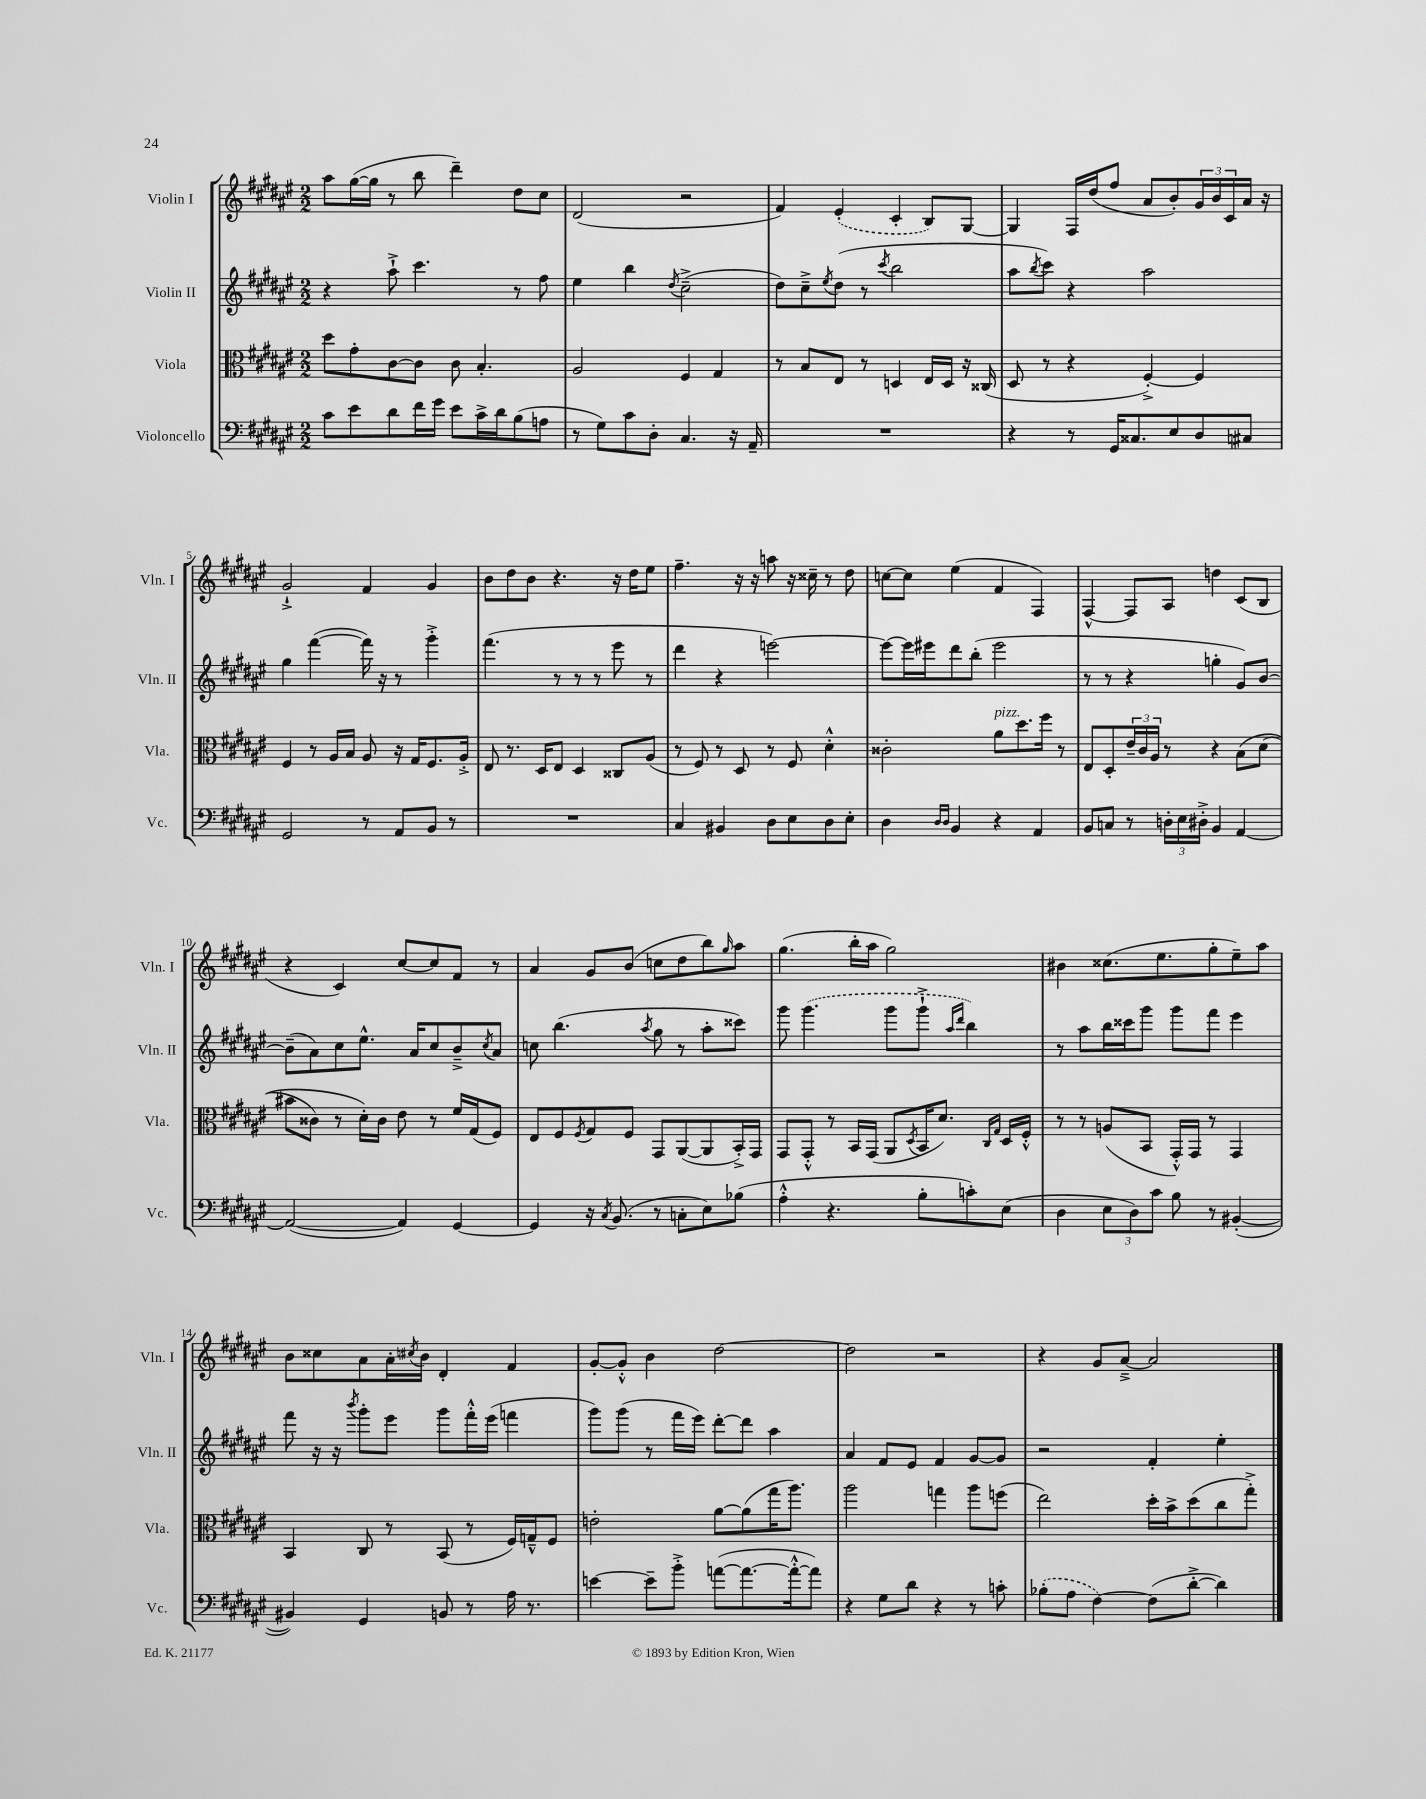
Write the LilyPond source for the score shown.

<<
\new StaffGroup <<
\new Staff = "s0" \with { instrumentName = "Violin I" shortInstrumentName = "Vln. I" } {
    \clef treble \key fis \major \numericTimeSignature \time 2/2
    ais''8 gis''16~( gis''16 r8 b''8 dis'''4--) dis''8 cis''8 |
    dis'2( r2 |
    fis'4) \once \slurDashed eis'4-.( cis'4-. b8) gis8~ |
    gis4 fis16 dis''16( fis''8 ais'8 b'8-.) \tuplet 3/2 { gis'16 b'16 cis'16 } ais'16 r16 |
    gis'2-!-> fis'4 gis'4 |
    b'8 dis''8 b'8 r4. r16 dis''16 eis''8 |
    fis''4.-- r16 r16 a''8 r16 cisis''16-- r8 dis''8 |
    c''8~ c''8 eis''4( fis'4 fis4) |
    fis4~-^ fis8 ais8 d''4 cis'8( b8 |
    r4 cis'4) cis''8~ cis''8 fis'8 r8 |
    ais'4 gis'8 b'8( c''8 dis''8 b''8) \grace { gis''16 } ais''8 |
    gis''4.( b''16-. ais''16 gis''2) |
    bis'4 cisis''8.( eis''8. gis''8-. eis''8--) ais''8 |
    b'8 cisis''8 ais'8 ais'16-. \acciaccatura { cis''8 } b'16 dis'4-. fis'4 |
    gis'8~-. gis'8-.-^ b'4 dis''2~ |
    dis''2 r2 |
    r4 gis'8 ais'8~---> ais'2 \bar "|." |
}
\new Staff = "s1" \with { instrumentName = "Violin II" shortInstrumentName = "Vln. II" } {
    \clef treble \key fis \major \numericTimeSignature \time 2/2
    r4 ais''8-!-> cis'''4. r8 fis''8 |
    eis''4 b''4 \acciaccatura { dis''8 } cis''2--->( |
    dis''8) cis''8---> \acciaccatura { eis''8 } dis''8( r8 \acciaccatura { cis'''8 } b''2 |
    ais''8 \acciaccatura { b''8 } cis'''8) r4 ais''2 |
    gis''4 fis'''4~( fis'''16) r16 r8 gis'''4-.-> |
    fis'''4.( r8 r8 r8 eis'''8 r8 |
    dis'''4 r4 e'''2~) |
    e'''8~ e'''16 eis'''16 dis'''8 b''8-.( eis'''2 |
    r8 r8 r4 g''4-. gis'8) b'8~ |
    b'8--( ais'8) cis''8 eis''8.-^ ais'16 cis''8 b'8---> \acciaccatura { cis''8 } ais'8 |
    c''8 b''4.( \acciaccatura { ais''8 } gis''8 r8 ais''8-. cisis'''8) |
    gis'''8 \once \slurDashed gis'''4.( gis'''8 gis'''8-!-> \grace { ais''16 dis'''16 } b''4) |
    r8 ais''8 b''16 cisis'''16 gis'''8 gis'''8 fis'''8 eis'''4 |
    fis'''8 r16 r16 \acciaccatura { b'''8 } gis'''8-. eis'''8 gis'''8 fis'''16-.-^ eis'''16( f'''4 |
    gis'''8) gis'''8( r8 fis'''16 eis'''16) dis'''8~-. dis'''8 ais''4 |
    ais'4 fis'8 eis'8 fis'4 gis'8~ gis'8 |
    r2 fis'4-. eis''4-. \bar "|." |
}
\new Staff = "s2" \with { instrumentName = "Viola" shortInstrumentName = "Vla." } {
    \clef alto \key fis \major \numericTimeSignature \time 2/2
    dis''8 gis'8-. cis'8~ cis'8 cis'8 b4.-. |
    ais2 fis4 gis4 |
    r8 b8 eis8 r8 d4 eis16 d16 r16 cisis16( |
    dis8 r8 r4 fis4~-.->) fis4 |
    fis4 r8 ais16 b16 ais8 r16 gis16 fis8. ais16-.-> |
    eis8 r8. dis16 eis8 dis4 cisis8 ais8( |
    r8 fis8) r8 dis8 r8 fis8 dis'4-.-^ |
    cisis'2-. ais'8^\markup { \italic "pizz." } dis''8. fis''16 r8 |
    eis8 dis8-. \tuplet 3/2 { eis'16-- cis'16 ais16 } r8 r4 b8\( dis'8( |
    bis'8 cisis'8) r8 dis'16-.\) cisis'16 eis'8 r8 fis'16 gis16( fis8) |
    eis8 fis8 \acciaccatura { fis8 } gis8 fis8 gis,8 ais,8~( ais,8 b,16-.->) gis,16 |
    gis,8 gis,8-.-^ r8 b,16 gis,16( ais,8 \acciaccatura { dis8 } b,16 dis'8.) \grace { cis16 gis16 } dis16 fis16-.-^ |
    r8 r8 a8( b,8 gis,16-.-^) gis,16 r8 gis,4 |
    b,4 cis8 r8 b,8( r8 fis16) g16---^ fis8 |
    e'2-. ais'8~ ais'8( gis''16 ais''8.) |
    ais''2 g''4 ais''8 f''8( |
    eis''2) dis''16-. b'16-> dis''8( cis''8 gis''8-.->) \bar "|." |
}
\new Staff = "s3" \with { instrumentName = "Violoncello" shortInstrumentName = "Vc." } {
    \clef bass \key fis \major \numericTimeSignature \time 2/2
    cis'8 eis'8 dis'8 fis'16 gis'16 eis'8 cis'16-> dis'16 b8( a8 |
    r8 gis8) cis'8 dis8-. cis4. r16 ais,16-- |
    R1 |
    r4 r8 gis,16 cisis8. eis8 dis8 cis8 |
    gis,2 r8 ais,8 b,8 r8 |
    R1 |
    cis4 bis,4 dis8 eis8 dis8 eis8-. |
    dis4 \grace { dis16 dis16 } b,4 r4 ais,4 |
    b,8 c8 r8 \tuplet 3/2 { d16-. eis16 dis16-.-> } b,4 ais,4~ |
    ais,2~( ais,4) gis,4~ |
    gis,4 r16 \acciaccatura { cis8 } b,8.( r8 c8-. eis8) bes8( |
    ais4-.-^ r4. b8-. c'8-.) eis8( |
    dis4 \tuplet 3/2 { eis8 dis8) cis'8 } b8 r8 bis,4~-.( |
    bis,4) gis,4 b,8 r8 ais16 r8. |
    e'4~ e'8-- b'8-.-> a'8~( a'8.~ a'16~-.-^ a'8) |
    r4 gis8 dis'8 r4 r8 c'8-. |
    \once \slurDashed bes8-.( ais8 fis4~) fis8( dis'8~-.-> dis'4) \bar "|." |
}
>>
>>
